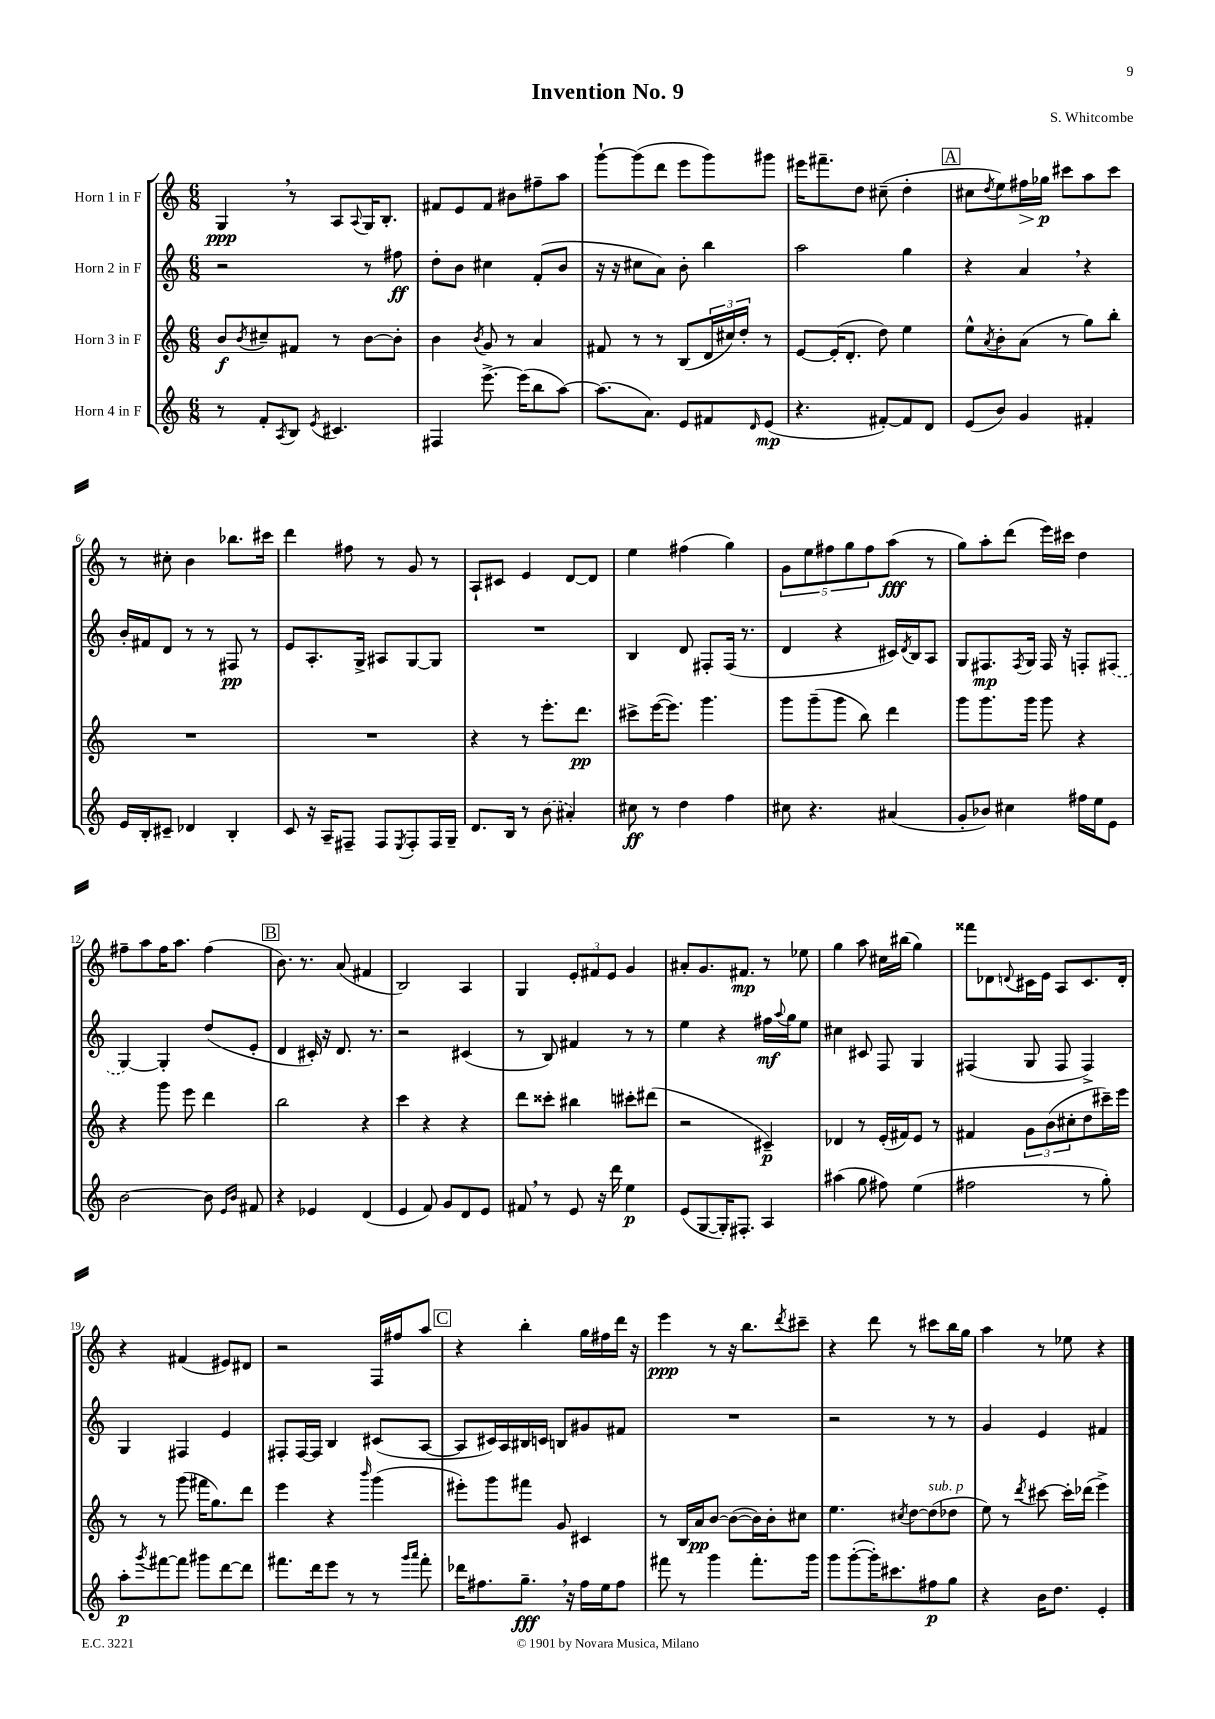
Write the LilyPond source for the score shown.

\header { title = "Invention No. 9" composer = "S. Whitcombe" }
<<
\new StaffGroup <<
\new Staff = "s0" \with { instrumentName = "Horn 1 in F" } {
    \clef treble \key c \major \numericTimeSignature \time 6/8
    g4\ppp \breathe r8 a8 \appoggiatura { a8 } g16 b8.-. |
    fis'8 e'8 fis'8 bis'8 fis''8-- a''8 |
    g'''8~-! g'''8( d'''8 e'''8 g'''8) gis'''8 |
    eis'''16 fis'''8.-- d''8 cis''8--( d''4-. |
    \mark \markup { \box "A" } cis''8 \acciaccatura { d''8 } e''8) fis''16\> ges''16\p\! cis'''8 a''8 cis'''8 |
    r8 cis''8-. b'4 bes''8. cis'''16 |
    d'''4 fis''8 r8 g'8 r8 |
    a8-! cis'8 e'4 d'8~ d'8 |
    e''4 fis''4( g''4) |
    \tuplet 5/4 { g'8 e''8 fis''8 g''8 fis''8 } a''8\fff( r8 |
    g''8) a''8-. d'''8( e'''16) cis'''16 d''4 |
    fis''8-- a''8 fis''16 a''8. fis''4( |
    \mark \markup { \box "B" } b'8.) r8. a'8( fis'4 |
    b2) a4 |
    g4 \tuplet 3/2 { e'8-. fis'8 e'8 } g'4 |
    ais'8-. g'8. fis'8.\mp r8 ees''8 |
    g''4 a''8 cis''16 bis''16( g''4) |
    fisis'''8 des'8 \appoggiatura { d'8 } cis'16 e'16 a8 cis'8. d'16-. |
    r4 fis'4( eis'8) dis'8 |
    r2 f16 fis''16 a''8 |
    \mark \markup { \box "C" } r4 b''4-. g''16 fis''16 d'''16 r16 |
    e'''4\ppp r8 r16 b''8. \acciaccatura { d'''8 } cis'''8-- |
    r4 d'''8 r8 cis'''8 b''16 g''16 |
    a''4 r8 ees''8 r4 \bar "|." |
}
\new Staff = "s1" \with { instrumentName = "Horn 2 in F" } {
    \clef treble \key c \major \numericTimeSignature \time 6/8
    r2 r8 fis''8\ff |
    d''8-. b'8 cis''4 f'8-.( b'8 |
    r16 r16 cis''8 a'8) b'8-. b''4 |
    a''2 g''4 |
    \mark \markup { \box "A" } r4 a'4 \breathe r4 |
    b'16-. fis'16 d'8 r8 r8 fis8\pp r8 |
    e'8 a8.-. g16-> ais8 g8~ g8 |
    R2. |
    b4 d'8 fis8-. fis16( r8. |
    d'4 r4 cis'16) \acciaccatura { d'8 } b16 a8 |
    g8 fis8.\mp \acciaccatura { fis8 } g16 fis16 r16 f8-. \once \slurDashed fis8( |
    g4~) g4-. d''8( e'8-. |
    \mark \markup { \box "B" } d'4 cis'16-.) r16 d'8. r8. |
    r2 cis'4( |
    r8 b8) fis'4 r8 r8 |
    e''4 r4 fis''16\mf \appoggiatura { a''8 } g''16 e''8 |
    cis''4 cis'8 f8 g4 |
    fis4( g8 fis8 fis4->) |
    g4 fis4 e'4 |
    fis8-. fis16~ fis16 b4 cis'8( a8~ |
    \mark \markup { \box "C" } a8 cis'16) a16 bis16 c'16 b8 gis'8 fis'8 |
    R2. |
    r2 r8 r8 |
    g'4 e'4 fis'4 \bar "|." |
}
\new Staff = "s2" \with { instrumentName = "Horn 3 in F" } {
    \clef treble \key c \major \numericTimeSignature \time 6/8
    b'8\f \acciaccatura { b'8 } cis''8-- fis'8 r8 b'8~ b'8-. |
    b'4 \acciaccatura { b'8 } g'8 r8 a'4 |
    fis'8 r8 r8 b8( \tuplet 3/2 { d'16 cis''16) d''16-. } r8 |
    e'8~ e'16-.( d'8.-. d''8) e''4 |
    \mark \markup { \box "A" } e''8-^ \acciaccatura { a'8 } b'8-. a'8( r8 g''8) b''8-. |
    R2. |
    R2. |
    r4 r8 e'''8.-. d'''8.\pp |
    cis'''8-> e'''16~( e'''8.) g'''4. |
    g'''8 g'''8--( g'''8 b''8) d'''4 |
    g'''8 g'''8. g'''16 g'''8 r4 |
    r4 g'''8 e'''8 d'''4 |
    \mark \markup { \box "B" } b''2 r4 |
    c'''4 r4 r4 |
    d'''8 cisis'''8-. bis''4 cis'''8-. dis'''8( |
    r2 cis'4--\p) |
    des'4 r8 e'16-.( fis'16) e'8 r8 |
    fis'4 \tuplet 3/2 { g'8 b'8( cis''8-. } d''8 cis'''16--) e'''16 |
    r8 r8 g'''8( fis'''16 g''8.) d'''8 |
    e'''4 r4 \grace { b'''16 } g'''4( |
    \mark \markup { \box "C" } eis'''8-.) g'''8 fis'''8 g'8 cis'4 |
    r8 b16 a'16\pp b'8~ b'8~( b'16) b'16-. cis''8 |
    e''4. \acciaccatura { cis''8 } d''8~ d''8^\markup { \italic "sub. p" }( des''8 |
    e''8) r8 \acciaccatura { d'''8 } cis'''8~ cis'''16-. des'''16( e'''4->) \bar "|." |
}
\new Staff = "s3" \with { instrumentName = "Horn 4 in F" } {
    \clef treble \key c \major \numericTimeSignature \time 6/8
    r8 f'8-. \acciaccatura { a8 } b8 \acciaccatura { e'8 } cis'4. |
    fis4 e'''8.~-> e'''16( b''8 a''8~) |
    a''8.( a'8.) e'8 fis'8 \grace { d'16 } e'8\mp( |
    r4. fis'8~-.) fis'8 d'8 |
    \mark \markup { \box "A" } e'8( b'8) g'4 fis'4-. |
    e'16 b16-. cis'8-- des'4 b4-. |
    c'8 r16 a16-- fis8-- fis8 \acciaccatura { e8 } fis8-. fis16 g16-- |
    d'8. b16 r8 \once \slurDashed b'8( ais'4-.) |
    cis''8\ff r8 d''4 f''4 |
    cis''8 r4. ais'4( |
    g'8-. bes'8) cis''4 fis''16 e''16 e'8 |
    b'2~ b'8 \grace { e'16 b'16 } fis'8 |
    \mark \markup { \box "B" } r4 ees'4 d'4( |
    e'4 f'8) g'8 d'8 e'8 |
    fis'8 \breathe r8 e'8 r16 d'''16 e''4\p |
    e'8( g8~ g16-.) fis8.-. a4 |
    ais''4( g''8 fis''8) e''4( |
    fis''2 r8 g''8-.) |
    a''8-.\p \acciaccatura { g'''8 } fis'''8~ fis'''8 gis'''8 d'''8~ d'''8 |
    fis'''8. d'''16 e'''8 r8 r8 \grace { g'''16 a'''16 } fis'''8-. |
    \mark \markup { \box "C" } des'''16 fis''8. g''8.--\fff \breathe r16 fis''16 e''16 fis''8 |
    fis'''8 r8 g'''4 fis'''8.-. g'''16 |
    g'''8 g'''8~-.( g'''16-.) cis'''8. fis''8\p g''8 |
    r4 b'16 d''8. e'4-. \bar "|." |
}
>>
>>
